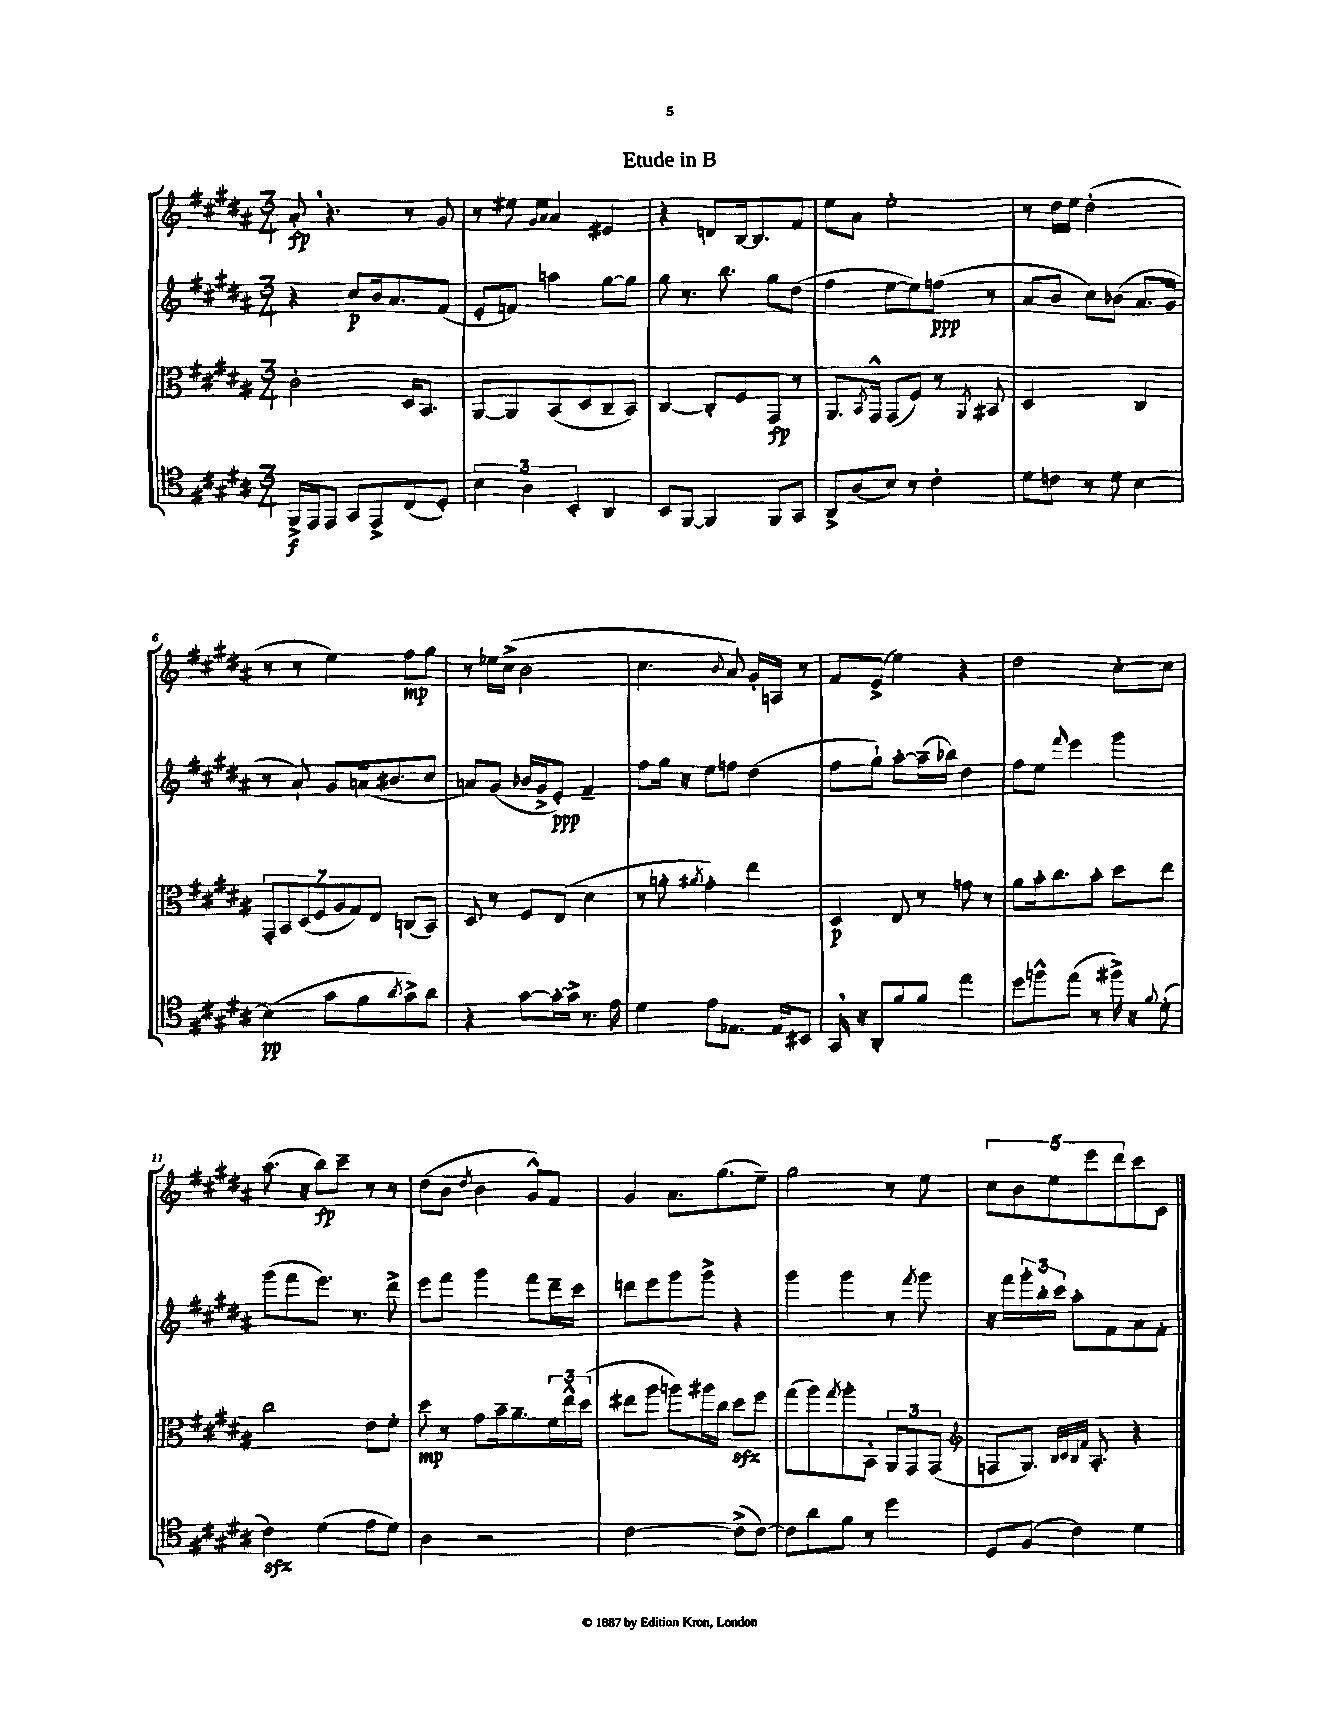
\header { title = "Etude in B" }
<<
\new StaffGroup <<
\new Staff = "s0" {
    \clef treble \key b \major \numericTimeSignature \time 3/4
    ais'8-.\fp \breathe r4. r8 gis'8 |
    r8 eis''8 \grace { gis'16 ais'16 } ais'4 eis'4 |
    r4 d'8 b16~ b8. fis'8 |
    e''8 ais'8 e''2-. |
    r8 dis''16 e''16 dis''2-.( |
    r8 r8 e''4) fis''8\mp gis''8 |
    r8 ees''16 cis''16->( b'2 |
    cis''4. \appoggiatura { b'8 } ais'8) gis'16-. a16 r8 |
    fis'8 e'8->( e''4) r4 |
    dis''2 cis''8~-. cis''8 |
    ais''8.( r16 b''8\fp) cis'''8-- r8 r8 |
    dis''8( b'8 \acciaccatura { dis''8 } b'4 gis'8-^) fis'8 |
    gis'4 ais'8. gis''8.( e''8--) |
    gis''2 r8 e''8 |
    \tuplet 5/4 { cis''8 b'8 e''8 e'''8 dis'''8 } cis'''8 cis'8 \bar "|." |
}
\new Staff = "s1" {
    \clef treble \key b \major \numericTimeSignature \time 3/4
    r4 cis''8\p b'16 ais'8. fis'8( |
    e'8-. f'8) a''4 gis''8~ gis''8 |
    gis''8 r8. b''8. gis''8 dis''8( |
    fis''4 e''8~ e''8) f''8\ppp( r8 |
    ais'8 b'8 cis''8) bes'8( ais'8. gis'16 |
    r8 ais'8-!) gis'8 a'16( bis'8. cis''8 |
    a'8) gis'8( bes'16 gis'16-> e'8-.\ppp) fis'4-- |
    fis''8 gis''16 r16 e''8 f''8 dis''4( |
    fis''8 gis''8-!) ais''8~-. ais''16--( bes''16) dis''4 |
    fis''8 e''8 \grace { fis'''16 } e'''4 gis'''4 |
    gis'''8( fis'''8 e'''8.) r8. dis'''8-> |
    e'''8 fis'''8 gis'''4 fis'''8 dis'''16-- cis'''16 |
    d'''8 e'''8 gis'''8 gis'''8-> r4 |
    gis'''4 gis'''4 r8 \acciaccatura { fis'''8 } gis'''8 |
    r16 fis'''16 \tuplet 3/2 { gis'''16-. b''16-. cis'''16 } ais''8-. fis'8 ais'8 fis'8-. \bar "|." |
}
\new Staff = "s2" {
    \clef alto \key b \major \numericTimeSignature \time 3/4
    cis'2-. dis16 b,8. |
    ais,8~ ais,8 b,8( dis8 cis8-- b,8) |
    cis4~ cis8-. fis8 gis,8\fp r8 |
    ais,8. \acciaccatura { b,8 } gis,16-^ gis,8( fis8) r8 \acciaccatura { ais,8 } bis,8 |
    dis2 cis4 |
    \tuplet 7/4 { gis,8-. b,8 dis8( fis8 ais8 gis8) e8 } c8( b,8) |
    dis8 r8 fis8 e8( dis'4 |
    r8 a'8-. \acciaccatura { ais'8 } gis'4-.) e''4 |
    dis4\p e8 r8 g'8 r8 |
    ais'8 b'16-. cis''8. b'8-. dis''8 e''8 |
    cis''2 e'8 fis'8-. |
    dis''8\mp r8 gis'8 b'16-- ais'8.-- \tuplet 3/2 { fis'16 e''16-^ dis''16( } |
    eis''8 ais''8 a''8) ais''16 cis''16 dis''8\sfz fis''8 |
    gis''8( ais''8) \acciaccatura { gis''8 } ais''8-. b,8-. \tuplet 3/2 { ais,8 gis,8 gis,8( } |
    \clef treble f8 gis8.) \grace { b32 cis'32 b32 fis'32 } ais8.-. r4 \bar "|." |
}
\new Staff = "s3" {
    \clef tenor \key b \major \numericTimeSignature \time 3/4
    fis,16->\f e,16 e,8 gis,8 e,8-> cis8( dis8-.) |
    \tuplet 3/2 { b4 ais4 b,4-. } ais,4 |
    b,8 fis,8~ fis,4 fis,8 gis,8 |
    ais,8-> ais8( b8) r8 cis'4-. |
    dis'8 c'8 r8 dis'8 b4~ |
    b4\pp( gis'8 fis'8 \acciaccatura { ais'8 } gis'8->) ais'8 |
    r4 gis'8~ gis'16~-. gis'16-> r8. e'16 |
    dis'4 e'8 ees8. ees16 bis,8 |
    gis,16 \breathe r16 ais,8-. fis'8 fis'8 e''4 |
    dis''8 f''8-^ e''8( r8 fis''16->) r16 \appoggiatura { fis'8 } dis'8-.( |
    cis'4\sfz) dis'4( e'8 dis'8) |
    ais4 r2 |
    cis'2~ cis'8->( cis'8~) |
    cis'8 ais'8 fis'8 r8 dis''4 |
    dis8 fis8( cis'4) dis'4 \bar "|." |
}
>>
>>
